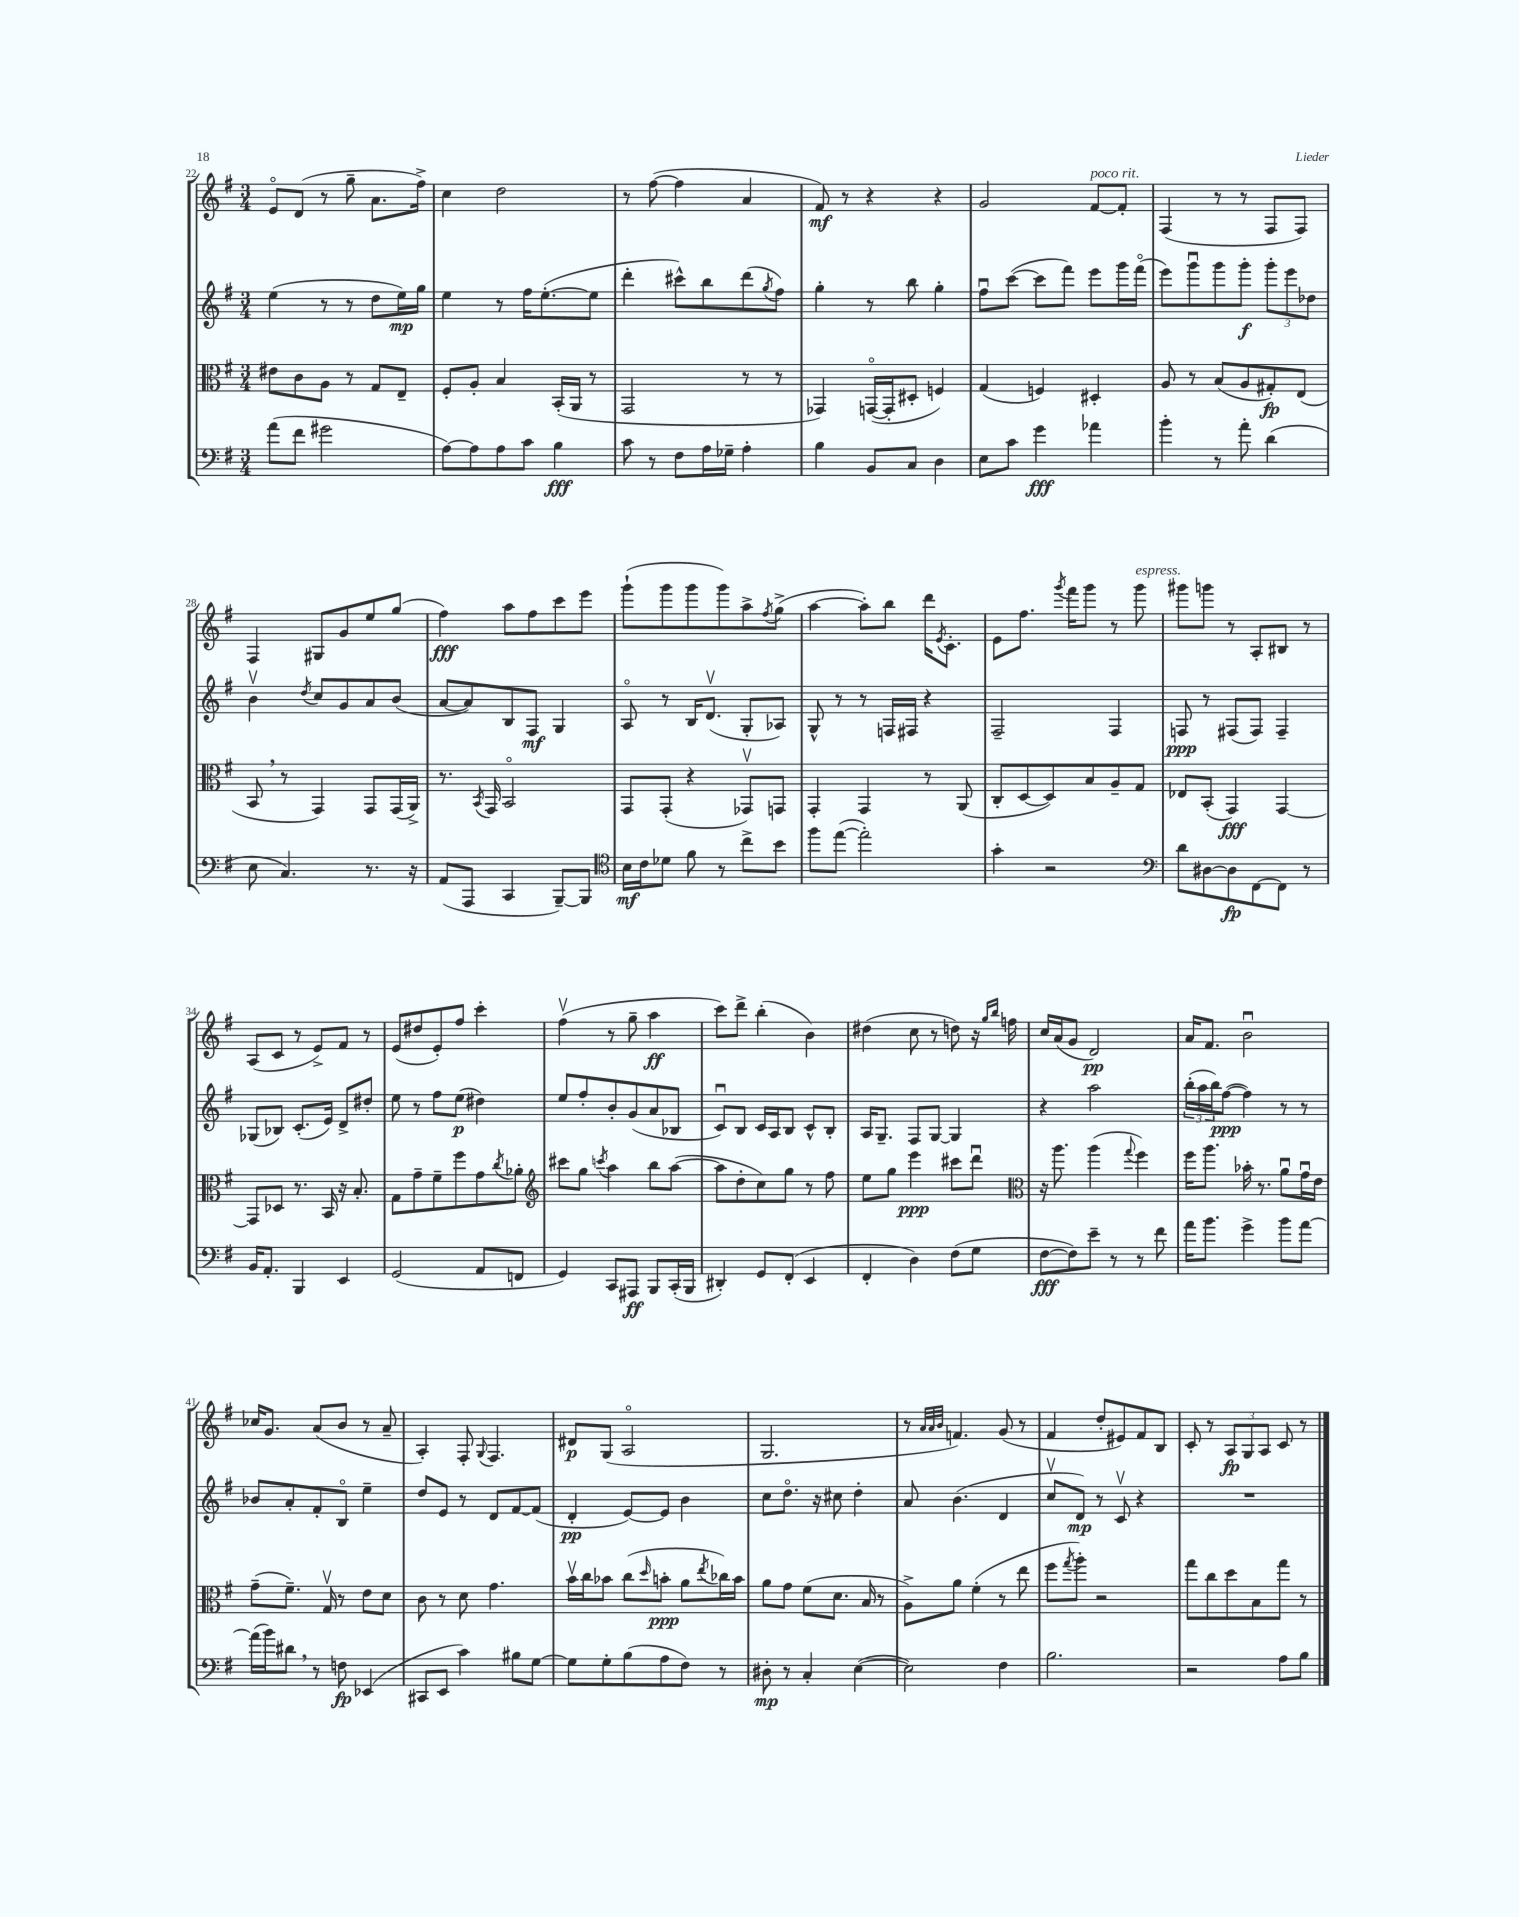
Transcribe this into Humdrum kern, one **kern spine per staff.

**kern	**kern	**kern	**kern
*staff4	*staff3	*staff2	*staff1
*clefF4	*clefC3	*clefG2	*clefG2
*k[f#]	*k[f#]	*k[f#]	*k[f#]
*M3/4	*M3/4	*M3/4	*M3/4
(8a	8e#	(4ee	8eo
8f#	8c	.	(8d
2g#	8A	8r	8r
.	8r	8r	8gg~
.	8G	8dd	8.a
.	8E~	16ee)	.
.	.	16gg	16ff#^)
=	=	=	=
[8A)	8F#'	4ee	4cc
8A]	8A'	.	.
8A	4B	8r	2dd
8c	.	16ff#	.
.	.	([8.ee'	.
4B	(16BB'	.	.
.	16AA	.	.
.	8r	8ee]	.
=	=	=	=
8c	2GG	4ddd'	8r
8r	.	.	([8ff#
8F#	.	8ccc#^^)	4ff#]
16A	.	8bb	.
16G-~	.	.	.
4A'	8r	(8ddd	4a
.	.	8qgg	.
.	8r	8ff#)	.
=	=	=	=
4B	4GG-)	4gg'	8f#)
.	.	.	8r
8BB	([16GGo	8r	4r
.	16GG']	.	.
8C	8D#'	8bb	.
4D	4F)	4gg'	4r
=	=	=	=
8E	(4G	8ff#u	2g
8c	.	([8ccc	.
4g	4F)	8ccc]	.
.	.	8fff#)	.
4a-	4D#'	8eee	[8f#
.	.	16ggg	8f#']
.	.	(16fff#o	.
=	=	=	=
4b'	8A	8eee)	(4F#
.	8r	8gggu	.
8r	(8B	8ggg	8r
8a'	8A	8ggg'	8r
(4d	8G#')	12ggg'	8F#
.	.	12eee	.
.	(8E	.	8F#)
.	.	12dd-	.
=	=	=	=
8E	8BB	4bv	4F#
4.C)	8r	.	.
.	.	8qdd	.
.	4GG)	8cc	8G#
.	.	8g	8g
8.r	8GG	8a	8ee
.	(16GG	(8b	(8gg
16r	16AA^)	.	.
=	=	=	=
(8AA	8.r	[8a	4ff#)
8AAA	.	8a])	.
.	8qBB	.	.
.	16GG	.	.
4CC	2BBo	8B	8aa
.	.	8F#	8ff#
[8BBB~)	.	4G	8ccc
8BBB]	.	.	8eee
=	=	=	=
*clefC4	*	*	*
16B	8GG	8Ao	(8ggg`
16c	.	.	.
8d-	(8GG'	8r	8ggg
8f#	4r	16B	8ggg
.	.	(8.dv	.
8r	.	.	8ggg)
8cc^	8GG-v)	8G'	8aa^
.	.	.	8qff#
8b	8GG	8A-)	(8gg^
=	=	=	=
8ff#	4GG'	8G^^	[4aa
([8ee	.	8r	.
2ee'])	4GG	8r	8aa'])
.	.	16F	8bb
.	.	16F#	.
.	8r	4r	16ddd
.	.	.	8qe
.	.	.	8.c'
.	(8AA	.	.
=	=	=	=
4g'	8C'	2F#~	8e
.	[8D	.	8.ff#
2r	8D])	.	.
.	.	.	8qggg
.	.	.	16fff#
.	8B	.	8ggg
.	8A~	4F#	8r
.	8G	.	8ggg
=	=	=	=
*clefF4	*	*	*
8d	8E-	8F	8ggg#
[8D#	(8BB'	8r	8ggg
8D#]	4GG)	(8F#	8r
[8FF#	.	8F#)	8A'
8FF#]	[4GG	4F#~	8B#
8r	.	.	8r
=	=	=	=
16BB	8GG]	(8G-	(8A
8.AA'	.	.	.
.	8D-	8B-)	8c
4BBB	8.r	(8.c'	8r
.	.	.	8e^)
.	16BB	16e)	.
4EE	16r	8d^	8f#
.	8.B'	.	.
.	.	8dd#'	8r
=	=	=	=
(2GG	8G	8ee	(8e
.	8g~	8r	8dd#
.	8f#~	8ff#	8e')
.	8ff#	(8ee	8ff#
8AA	8g	4dd#)	4ccc'
.	8qcc	.	.
8FF	8a-'	.	.
=	=	=	=
*	*clefG2	*	*
4GG)	8ccc#	8ee	(4ff#v
.	8gg	8ff#'	.
.	8qccc	.	.
8CC	4aa	8b'	8r
8AAA#	.	(8g	8gg~
8BBB	8bb	8a	4aa
(16CC'	([8aa	8B-	.
16BBB	.	.	.
=	=	=	=
4DD#')	8aa]	8cu)	8ccc)
.	8dd'	8B	8ddd^
8GG	8cc)	16c	(4bb'
.	.	16A	.
(8FF#'	8gg	8B	.
4EE	8r	8c^^	4b)
.	8ff#	8B'	.
=	=	=	=
4FF#'	8ee	16A	(4dd#
.	.	8.G~	.
.	8gg	.	.
4D)	4eee	8F#	8cc
.	.	[8G	8r
(8F#	8ccc#	4G]	8dd)
8G	8dddu	.	16r
.	.	.	16qqgg
.	.	.	16qqbb
.	.	.	16ff
=	=	=	=
*	*clefC3	*	*
[8F#	16r	4r	16cc
.	8.aa	.	(16a
8F#])	.	.	8g
8e~	(4aa	2aa	2d)
8r	.	.	.
.	8qqgg	.	.
8r	4ff#)	.	.
8f#	.	.	.
=	=	=	=
16a	16ff#	(24bb'	16a
.	.	24aa	.
8.b	8.aa	.	8.f#
.	.	24bb)	.
.	.	([8ff#	.
4g^	16b-'	4ff#])	2bu
.	8.r	.	.
8b	8au	8r	.
[8a	16gu	8r	.
.	16e	.	.
=	=	=	=
(16a]	(8g~	8b-	16cc-
16b)	.	.	8.g
8d#	8.f#~)	8a'	.
8r	.	8f#'	(8a
.	16Gv	.	.
8F	8r	8Bo	8b
(4EE-	8e	4ee~	8r
.	8d	.	8a~
=	=	=	=
8CC#	8c	8dd	4A')
8EE	8r	8e	.
4c)	8d	8r	8F#'
.	.	.	8qqG
.	4.g	8d	4.F#
8B#	.	[8f#	.
[8G	.	(8f#]	.
=	=	=	=
8G]	16bv	4d'	8d#
.	16cc	.	.
8G'	8b-	.	(8G
(8B	(8cc	[8e)	2Ao
.	16qqdd	.	.
8A	8b'	8e]	.
8F#)	8a	4b	.
.	8qee	.	.
8r	16cc-)	.	.
.	16b	.	.
=	=	=	=
8D#'	8a	8cc	2.G
8r	8g	8.ddo	.
4C'	(8f#	.	.
.	.	16r	.
.	8.d	8cc#	.
([4E	.	4dd'	.
.	16B	.	.
.	8r	.	.
=	=	=	=
2E])	8A^)	8a	8r
.	.	.	32qqa
.	.	.	32qqa
.	.	.	32qqb
.	8a	(4.b	4.f)
.	(4f#'	.	.
4F#	8r	4d	(8g
.	8ee	.	8r
=	=	=	=
2.B	8ff#	8ccv	4f#
.	8qgg	.	.
.	8aa')	8d)	.
.	2r	8r	8dd'
.	.	8cv	8e#)
.	.	4r	8f#
.	.	.	8B
=	=	=	=
2r	8gg	2.r	8c'
.	8cc	.	8r
.	8dd	.	12A
.	.	.	12G
.	8B	.	.
.	.	.	12A
8A	8gg	.	8c
8B	8r	.	8r
==	==	==	==
*-	*-	*-	*-
